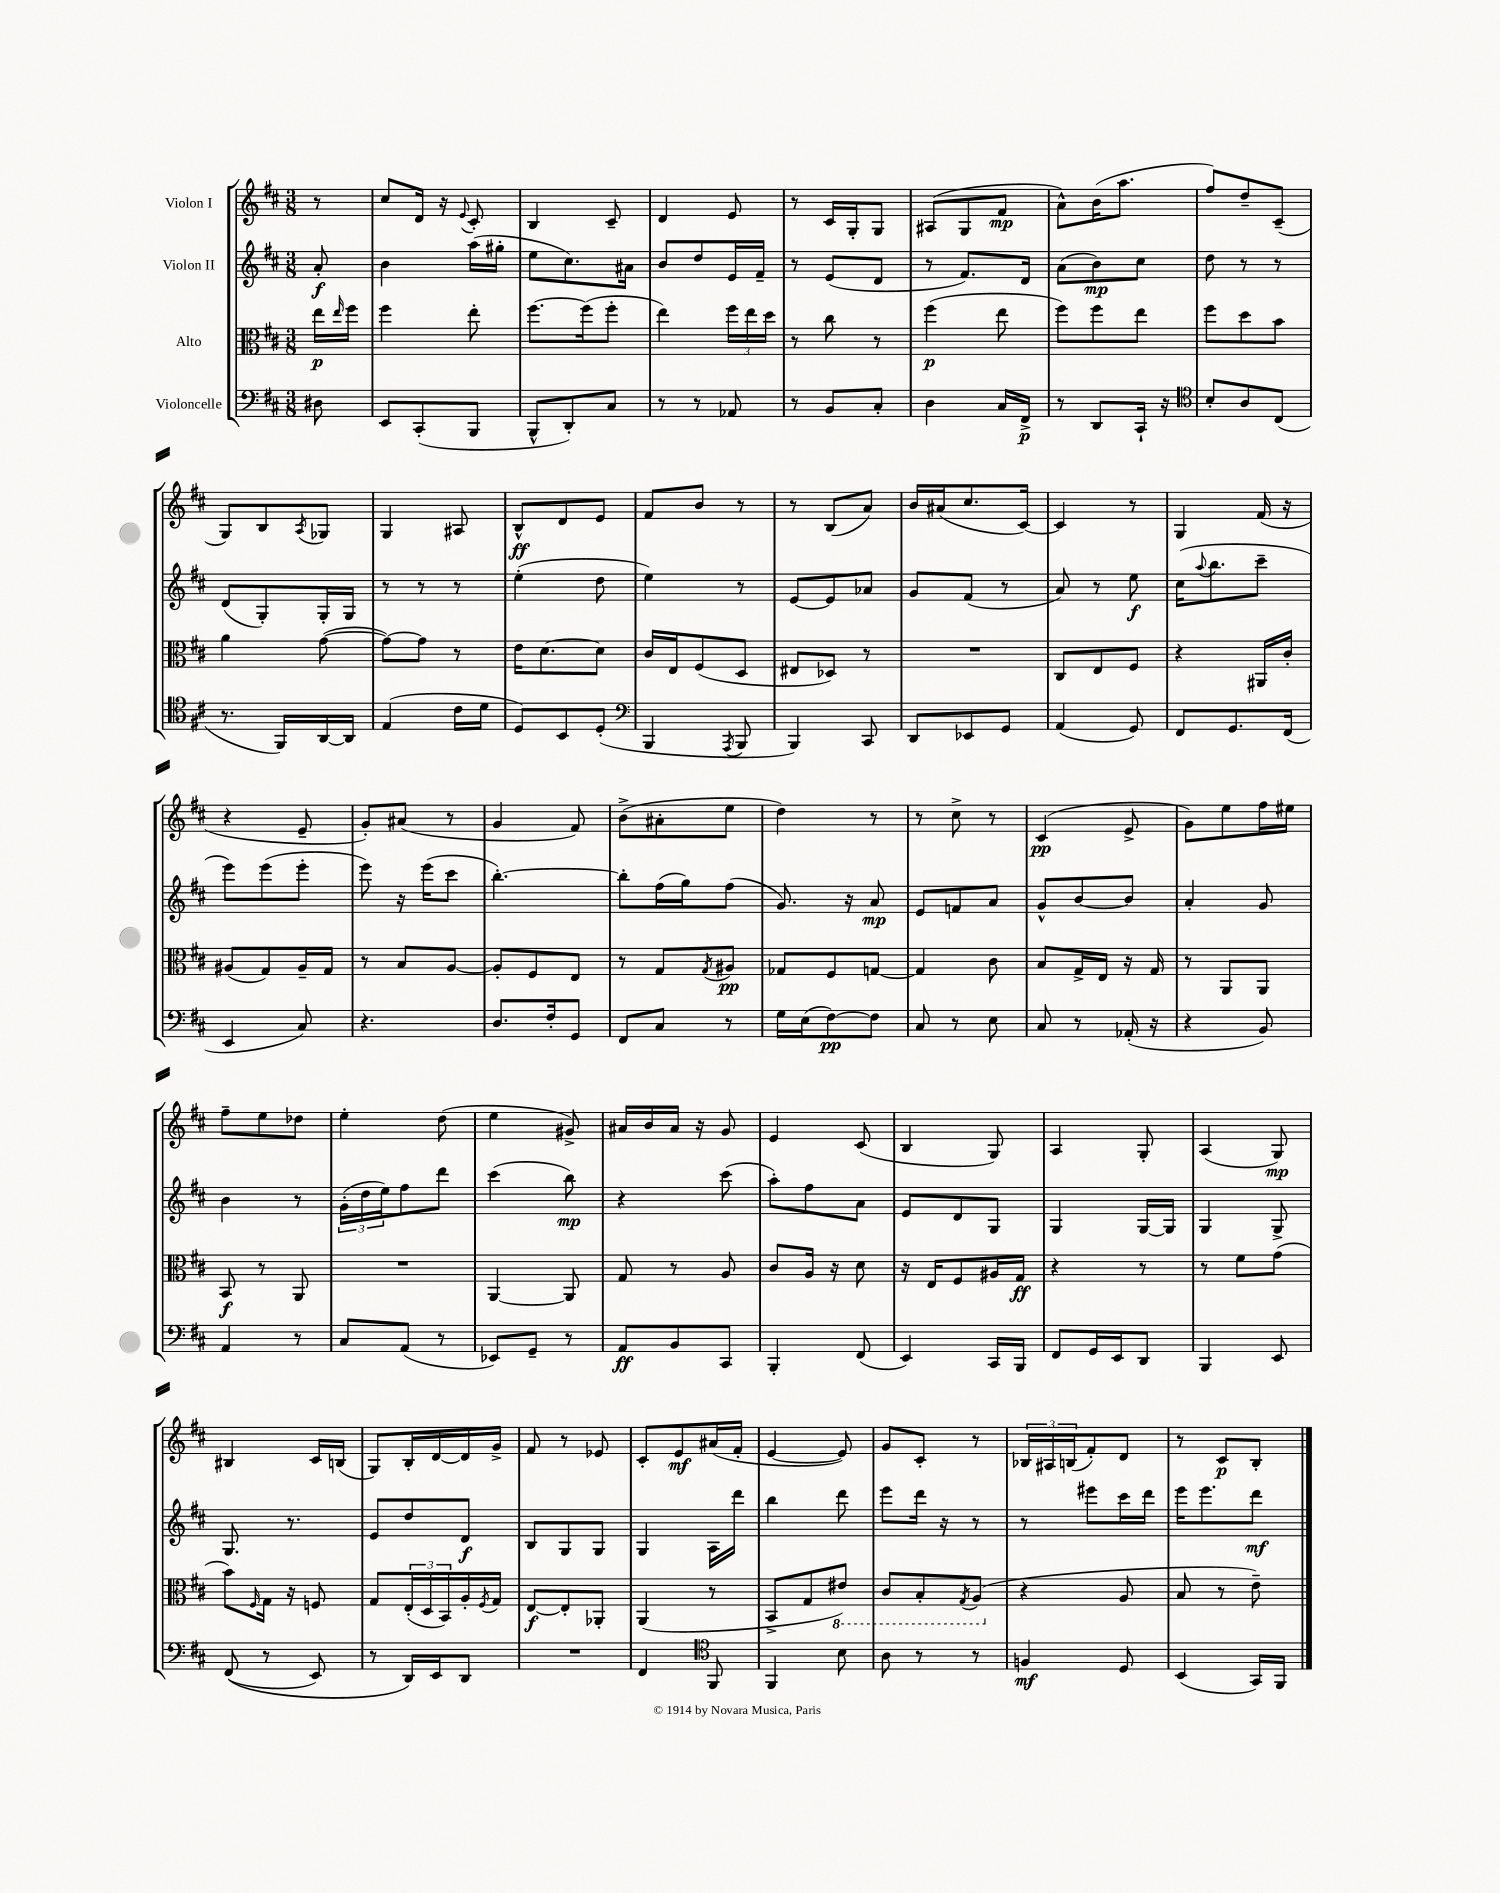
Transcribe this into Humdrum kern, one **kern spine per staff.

**kern	**kern	**kern	**kern
*staff4	*staff3	*staff2	*staff1
*clefF4	*clefC3	*clefG2	*clefG2
*k[f#c#]	*k[f#c#]	*k[f#c#]	*k[f#c#]
*M3/8	*M3/8	*M3/8	*M3/8
8D#\	16ee\LL	8a'/	8r
.	16qqee/	.	.
.	16ff#\JJ	.	.
=	=	=	=
8EE/L	4ff#\	4b\	8cc#/L
(8CC#'/	.	.	16d/Jk
.	.	.	16r
.	.	.	8qqe/
8BBB/J	8ee'\	(16aa\LL	8c#'/
.	.	16gg#'\JJ	.
=	=	=	=
8BBB^^/L	[8.ff#\L	8ee\L	4B/
8DD'/)	.	8.cc#\)	.
.	(16ff#\]k	.	.
8C#/J	8ff#'\J	.	8c#~/
.	.	16a#\Jk	.
=	=	=	=
8r	4ee\)	8b/L	4d/
8r	.	8dd/	.
8AA-/	24ff#\LL	16e/L	8e/
.	24ee\	.	.
.	.	16f#~/JJ	.
.	24dd\JJ	.	.
=	=	=	=
8r	8r	8r	8r
8BB/L	8cc#\	(8e/L	16c#/LL
.	.	.	16G'/J
8C#'/J	8r	8d/J	8G/J
=	=	=	=
4D\	(4ff#\	8r	(8A#/L
.	.	8.f#/L)	8G/
16C#/LL	8ee\	.	8f#/J
16FF#^/JJ	.	16d/Jk	.
=	=	=	=
8r	8ff#\L)	(8a\L	8a^^\L)
8DD/L	8ff#\	8b\)	(16b\K
.	.	.	8.aa\J
16CC#`/Jk	8ee\J	8cc#\J	.
16r	.	.	.
=	=	=	=
*clefC4	*	*	*
8B'/L	8ff#\L	8dd\	8ff#/L)
8A/	8dd\	8r	8dd~/
(8C#/J	8b\J	8r	(8c#~/J
=	=	=	=
8.r	4a\	(8d/L	8G/L)
.	.	8G'/)	8B/
16FF#/LL)	.	.	.
.	.	.	8qA/
[16AA/	([8g\	16G'/L	8G-/J
16AA/]JJ	.	16G/JJ	.
=	=	=	=
(4E/	8g\_L)	8r	4G/
.	8g\]J	8r	.
16c#\LL	8r	8r	8A#/
16d\JJ	.	.	.
=	=	=	=
8D/L)	16e\LK	(4ee'\	8B^^/L
.	[8.d\	.	.
8BB/	.	.	8d/
(8D'/J	8d\]J	8dd\	8e/J
=	=	=	=
*clefF4	*	*	*
4BBB/	16c#/LL	4ee\)	8f#/L
.	16E/J	.	.
.	(8F#/	.	8b/J
8qAAA/	.	.	.
8BBB/	8D/J	8r	8r
=	=	=	=
4BBB/)	8E#/L	[8e/L	8r
.	8D-/J)	8e/]	(8B/L
8CC#/	8r	8a-/J	8a/J)
=	=	=	=
8DD/L	4.r	8g/L	16b/LL
.	.	.	(16a#/J
8EE-/	.	(8f#/J	8.cc#/
8GG/J	.	8r	.
.	.	.	[16c#/Jk)
=	=	=	=
(4AA/	8C#/L	8a/)	4c#/]
.	8E/	8r	.
8GG/)	8F#/J	8ee\	8r
=	=	=	=
8FF#/L	4r	(16cc#\LK	4G/
.	.	8qqaa/	.
.	.	8.bb\	.
8.GG/	.	.	.
.	16AA#/LL	8ccc#~\J	(16f#/
(16FF#/Jk	16c#'/JJ	.	16r
=	=	=	=
4EE/	(8A#/L	8eee\L)	4r
.	8G/)	(8eee\	.
8C#/)	16A#~/L	8eee'\J	8e~/
.	16G/JJ	.	.
=	=	=	=
4.r	8r	8eee\)	8g'/L)
.	8B/L	16r	(8a#/J
.	.	(16eee\LK	.
.	[8A/J	8ccc#\J	8r
=	=	=	=
8.D/L	8A'/]L	[4.bb'\)	4g/
.	8F#/	.	.
16F#'/k	.	.	.
8GG/J	8E/J	.	8f#/)
=	=	=	=
8FF#/L	8r	8bb'\]L	(8b^\L
8C#/J	8G/L	(16ff#\L	8a#'\
.	.	16gg\J)	.
.	8qG/	.	.
8r	8A#/J	(8ff#\J	8ee\J
=	=	=	=
16G\LL	8G-/L	8.g/)	4dd\)
(16E\J	.	.	.
[8F#\)	8F#/	.	.
.	.	16r	.
8F#\]J	[8G/J	8a/	8r
=	=	=	=
8C#/	4G/]	8e/L	8r
8r	.	8f/	8cc#^\
8E\	8c#\	8a/J	8r
=	=	=	=
8C#/	8B/L	8g^^/L	(4c#/
8r	16G^/L	[8b/	.
.	16E/JJ	.	.
(16AA-'/	16r	8b/]J	8e^/
16r	16G/	.	.
=	=	=	=
4r	8r	4a'/	8g\L)
.	8AA/L	.	8ee\
8BB/)	8AA/J	8g/	16ff#\L
.	.	.	16ee#\JJ
=	=	=	=
4AA/	8BB/	4b\	8ff#~\L
.	8r	.	8ee\
8r	8AA/	8r	8dd-\J
=	=	=	=
8C#/L	4.r	(24g'\LL	4ee'\
.	.	24dd\	.
.	.	24ee\J)	.
(8AA/J	.	8ff#\	.
8r	.	8ddd\J	(8dd\
=	=	=	=
8EE-/L)	[4AA/	(4ccc#\	4ee\
8GG~/J	.	.	.
8r	8AA/]	8bb\)	8g#^/)
=	=	=	=
8AA/L	8G/	4r	16a#/LL
.	.	.	16b/
8BB/	8r	.	16a#/JJ
.	.	.	16r
8CC#/J	8A/	(8ccc#\	8g/
=	=	=	=
4BBB'/	8c#/L	8aa'\L)	4e/
.	16A/Jk	8ff#\	.
.	16r	.	.
(8FF#/	8d\	8a\J	(8c#/
=	=	=	=
4EE/)	16r	8e/L	4B/
.	16E/LK	.	.
.	8F#/	8d/	.
16CC#/LL	16A#/L	8G/J	8G/)
16BBB/JJ	16G/JJ	.	.
=	=	=	=
8FF#/L	4r	4G/	4A/
16GG/L	.	.	.
16EE/J	.	.	.
8DD/J	8r	[16G/LL	8G'/
.	.	16G/]JJ	.
=	=	=	=
4BBB/	8r	4G/	(4A/
.	8f#\L	.	.
8EE/	(8g\J	8G^/	8G/)
=	=	=	=
&((8FF#/	8b\L)	8.G/	4B#/
.	16qqF#/	.	.
8r	16G\Jk	.	.
.	16r	8.r	.
8EE/)	8F/	.	16c#/LL
.	.	.	(16B/JJ
=	=	=	=
8r	8G/L	8e/L	8G/L)
16DD/LL&)	(24E'/L	8dd/	16B'/L
.	24D/	.	.
16EE/J	.	.	[16d/
.	24BB/)	.	.
8DD/J	16A'/	8d/J	16d/]
.	8qF#/	.	.
.	16G/JJ	.	16g^/JJ
=	=	=	=
4.r	[8E/L	8B/L	8f#/
.	8E'/]	8G/	8r
.	8AA-'/J	8G/J	8e-/
=	=	=	=
4FF#/	(4AA/	4G/	8c#'/L
.	.	.	8e/
*clefC4	*	*	*
8FF#/	8r	16A\LL	(16a#/L
.	.	16ddd\JJ	16f#'/JJ
=	=	=	=
4FF#/	8BB^/L	4bb\	[4e/
.	8G/	.	.
8B\	8E#/J)	8ddd\	8e/])
=	=	=	=
8A\	8C#/L	8eee\L	8g/L
8r	8BB'/	16ddd\Jk	8c#'/J
.	.	16r	.
.	8qGG/	.	.
8r	(8AA/J	8r	8r
=	=	=	=
4F/	4r	8r	24B-/LL
.	.	.	24A#/
.	.	.	(24B/J
.	.	8eee#\L	8f#'/)
8D/	8A/	16ccc#\L	8d/J
.	.	16ddd\JJ	.
=	=	=	=
(4BB/	8B/	16eee\LK	8r
.	.	8.eee\	.
.	8r	.	8c#/L
16GG/LL)	8e~\)	8ddd\J	8B'/J
16FF#/JJ	.	.	.
==	==	==	==
*-	*-	*-	*-
